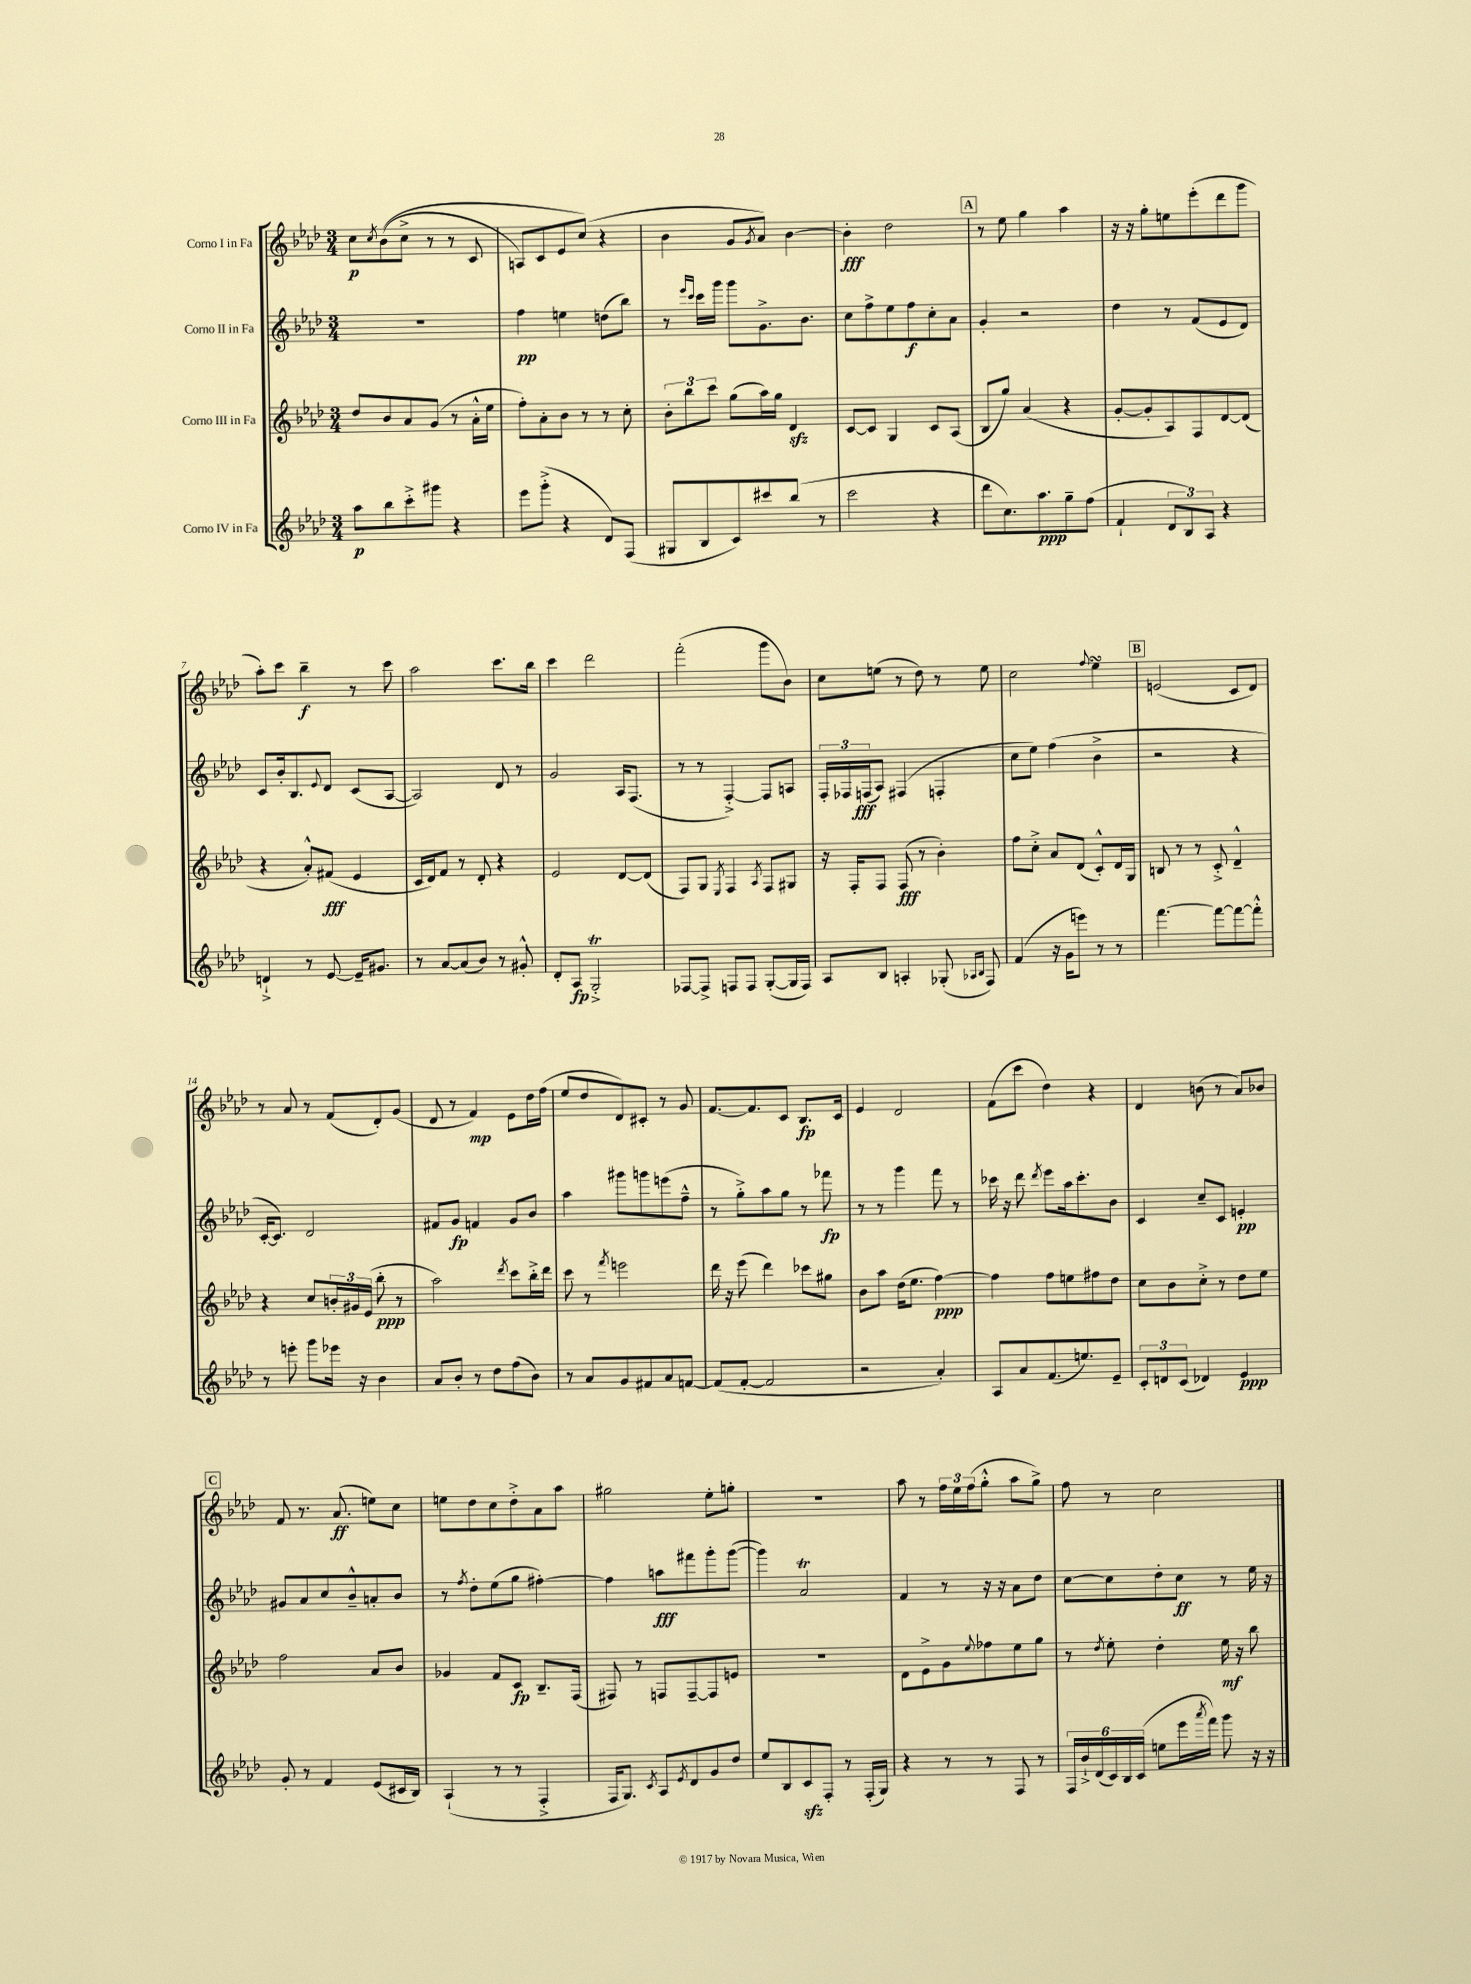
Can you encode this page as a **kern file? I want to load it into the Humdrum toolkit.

**kern	**dynam	**kern	**dynam	**kern	**dynam	**kern	**dynam
*part4	*part4	*part3	*part3	*part2	*part2	*part1	*part1
*staff4	*staff4	*staff3	*staff3	*staff2	*staff2	*staff1	*staff1
*I"Corno IV in Fa	*	*I"Corno III in Fa	*	*I"Corno II in Fa	*	*I"Corno I in Fa	*
*clefG2	*	*clefG2	*	*clefG2	*	*clefG2	*
*k[b-e-a-d-]	*	*k[b-e-a-d-]	*	*k[b-e-a-d-]	*	*k[b-e-a-d-]	*
*M3/4	*	*M3/4	*	*M3/4	*	*M3/4	*
=1	=1	=1	=1	=1	=1	=1	=1
8aa-\L	p	8dd-/L	.	2.r	.	8cc\L	p
.	.	.	.	.	.	8qcc/	.
8bb-\	.	8b-/	.	.	.	((8b-\	.
8ccc'^\	.	8a-/	.	.	.	8cc^\J	.
8ggg#X\J	.	(8g/J	.	.	.	8r	.
4r	.	8r	.	.	.	8r	.
.	.	16a-'^^\LL	.	.	.	8c/	.
.	.	16ee-\JJ	.	.	.	.	.
=2	=2	=2	=2	=2	=2	=2	=2
8eee-\L	.	8ff'\L)	.	4ff\	pp	8An/L)	.
(8ggg'^\J	.	8a-'\	.	.	.	8c/	.
4r	.	8b-\J	.	4een\	.	8e-/	.
.	.	8r	.	.	.	(8cc/J)	.
8d-/L)	.	8r	.	(8ddn\L	.	4r	.
(8F/J	.	8cc'\	.	8bb-\J)	.	.	.
=3	=3	=3	=3	=3	=3	=3	=3
8G#X/L	.	12b-'\L	.	8r	.	4b-\	.
.	.	12bb-\	.	.	.	.	.
.	.	.	.	16qqeee-/LL	.	.	.
.	.	.	.	16qqccc/JJ	.	.	.
8B-/	.	.	.	16ccc\LL	.	.	.
.	.	12ccc\J	.	.	.	.	.
.	.	.	.	16ggg\JJ	.	.	.
8c/)	.	(8gg\L	.	8ggg\L	.	8g/L	.
.	.	.	.	.	.	8qg/	.
8ccc#X/	.	16aa-\L)	.	8.g^\	.	8a-/J)	.
.	.	16gg\JJ	.	.	.	.	.
(8bb-/J	.	4d-zz/	.	.	.	[4b-\	.
.	.	.	.	8.b-\J	.	.	.
8r	.	.	.	.	.	.	.
=4	=4	=4	=4	=4	=4	=4	=4
2ccc\	.	[8c/L	.	8cc\L	.	4b-'\]	fff
.	.	8c/J]	.	8ff^\	.	.	.
.	.	4G/	.	8ee-\	.	2dd-\	.
.	.	.	.	8ff\	f	.	.
4r	.	8c/L	.	8cc'\	.	.	.
.	.	(8A-/J	.	8a-\J	.	.	.
!!LO:REH:place=s1:t=A
=5	=5	=5	=5	=5	=5	=5	=5
8ddd-\L	.	8B-/L	.	4g'/	.	8r	.
8.cc\)	.	8gg/J)	.	.	.	8ee-\	.
.	.	(4a-/	.	2r	.	4gg\	.
8.aa-\	ppp	.	.	.	.	.	.
8gg~\	.	4r	.	.	.	4aa-\	.
(8ff\J	.	.	.	.	.	.	.
=6	=6	=6	=6	=6	=6	=6	=6
4f`/	.	[8g'/L	.	4dd-\	.	16r	.
.	.	.	.	.	.	16r	.
.	.	8g'/]	.	.	.	8gg'\L	.
12d-/L	.	8A-/)	.	8r	.	8een\	.
12B-/)	.	.	.	.	.	.	.
.	.	8F/	.	(8f/L	.	(8eee-'\	.
12A-/J	.	.	.	.	.	.	.
4r	.	[8d-/	.	8e-/	.	8ddd-\	.
.	.	(8d-/J]	.	8d-/J)	.	8ggg\J	.
!!LO:LB:g=z
=7	=7	=7	=7	=7	=7	=7	=7
4dn`^/	.	4r	.	8c/L	.	8aa-'\L)	.
.	.	.	.	16b-'/k	.	8ccc\J	.
.	.	.	.	8.B-/	.	.	.
8r	.	8a-'^^/L)	.	.	.	4bb-~\	f
.	.	.	.	8qqe-/	.	.	.
[8e-/	.	(8f#X/J	fff	8d-/J	.	.	.
16e-~/KL]	.	4e-/	.	(8c/L	.	8r	.
8.g#X/J	.	.	.	.	.	.	.
.	.	.	.	[8A-/J	.	8ccc\	.
=8	=8	=8	=8	=8	=8	=8	=8
8r	.	16c/LL	.	2A-/])	.	2aa-\	.
.	.	16d-/J)	.	.	.	.	.
[8a-/L	.	8f/J	.	.	.	.	.
(8a-/]	.	8r	.	.	.	.	.
8b-/J)	.	8d-'/	.	.	.	.	.
8r	.	4r	.	8d-/	.	8.ccc\L	.
8g#X'^^/	.	.	.	8r	.	.	.
.	.	.	.	.	.	16bb-\Jk	.
=9	=9	=9	=9	=9	=9	=9	=9
8d-'/L	.	2e-/	.	2g/	.	4ccc\	.
8A-/J	fp	.	.	.	.	.	.
2Gt'^/	.	.	.	.	.	2ddd-\	.
.	.	[8d-/L	.	16A-/KL	.	.	.
.	.	.	.	(8.F/J	.	.	.
.	.	(8d-/J]	.	.	.	.	.
=10	=10	=10	=10	=10	=10	=10	=10
[8F-X/L	.	8F/L)	.	8r	.	(2fff'\	.
8F-^/J]	.	8G/J	.	8r	.	.	.
.	.	8qE-/	.	.	.	.	.
8Fn/L	.	4F/	.	[4F'^/)	.	.	.
8F/J	.	.	.	.	.	.	.
.	.	8qA-/	.	.	.	.	.
([8G'/L	.	8F/L	.	8F/L]	.	8ggg\L	.
16G/L]	.	8G#X/J	.	8An/J	.	8b-\J)	.
16F/JJ)	.	.	.	.	.	.	.
=11	=11	=11	=11	=11	=11	=11	=11
8A-/L	.	16r	.	24F'/LL	.	8cc\L	.
.	.	.	.	24F-X/	.	.	.
.	.	16F'/KL	.	.	.	.	.
.	.	.	.	(24Fn/J	fff	.	.
8B-/J	.	8F/J	.	8A-/J)	.	(8een\J	.
4An'/	.	(8F/	fff	(4F#X/	.	8r	.
.	.	8r	.	.	.	8dd-\)	.
(8G-X'/	.	4b-'\)	.	4Fn'/	.	8r	.
16qqA-X/LL	.	.	.	.	.	.	.
16qqB-/JJ	.	.	.	.	.	.	.
8F/)	.	.	.	.	.	8ee\	.
=12	=12	=12	=12	=12	=12	=12	=12
(4f/	.	8ff\L	.	8cc\L	.	2cc\	.
.	.	8cc'^\J	.	8ee-\J)	.	.	.
16r	.	8a-/L	.	(4ff\	.	.	.
16g\KL	.	.	.	.	.	.	.
8eeen\J)	.	(8d-/J	.	.	.	.	.
.	.	.	.	.	.	8qqff/	.
8r	.	8c'^^/L)	.	4b-^\	.	4ee-sSSS\	.
8r	.	16d-/L	.	.	.	.	.
.	.	16G/JJ	.	.	.	.	.
!!LO:REH:place=s1:t=B
=13	=13	=13	=13	=13	=13	=13	=13
[4.fff\	.	8Bn/	.	2r	.	(2en/	.
.	.	8r	.	.	.	.	.
.	.	8r	.	.	.	.	.
8fff\L_	.	8c'^/	.	.	.	.	.
8fff\_	.	4d-~^^/	.	4r	.	8c/L	.
8fff'^^\J]	.	.	.	.	.	8d-/J)	.
!!LO:LB:g=z
=14	=14	=14	=14	=14	=14	=14	=14
8r	.	4r	.	[16c'/KL	.	8r	.
.	.	.	.	8.c/J])	.	.	.
8eeen'\	.	.	.	.	.	8a-/	.
8ggg\L	.	8cc/L	.	2d-/	.	8r	.
16eee-X\Jk	.	24bn'/L	.	.	.	(8f/L	.
.	.	24g#X/	.	.	.	.	.
16r	.	.	.	.	.	.	.
.	.	(24e-/JJ	.	.	.	.	.
4b-\	.	8bb-'\	ppp	.	.	8d-'/)	.
.	.	8r	.	.	.	(8g/J	.
=15	=15	=15	=15	=15	=15	=15	=15
8a-/L	.	2aa-\)	.	8f#X/L	.	8d-/	.
8b-'/J	.	.	.	8g/J	fp	8r	.
8r	.	.	.	4fn/	.	4f/)	mp
8dd-\L	.	.	.	.	.	.	.
.	.	8qddd-/	.	.	.	.	.
(8ff\	.	8ccc\L	.	8g/L	.	8e-\L	.
8b-\J)	.	16bb-'^\L	.	8b-/J	.	16dd-\L	.
.	.	16ddd-\JJ	.	.	.	(16ff\JJ	.
=16	=16	=16	=16	=16	=16	=16	=16
8r	.	8ccc\	.	4aa-\	.	8ee-/L	.
8a-/L	.	8r	.	.	.	8dd-/	.
.	.	8qfff/	.	.	.	.	.
8g/	.	2eeen\	.	8ggg#X\L	.	8d-/)	.
8f#X/	.	.	.	8gggn\	.	8c#X'/J	.
8a-/	.	.	.	(8eeen\	.	8r	.
[8fn/J	.	.	.	8ff~^^\J	.	8g/	.
=17	=17	=17	=17	=17	=17	=17	=17
(8f/L]	.	16ddd-\	.	8r	.	[8.f/L	.
.	.	16r	.	.	.	.	.
[8f'/J	.	(8eee-\	.	8gg'^\L)	.	.	.
.	.	.	.	.	.	8.f/]	.
2f/]	.	4ddd-\)	.	8aa-\	.	.	.
.	.	.	.	8gg\J	.	8c/J	.
.	.	8ccc-X\L	.	8r	.	8.B-/L	fp
.	.	8gg#X\J	.	8fff-X\	fp	.	.
.	.	.	.	.	.	16c/Jk	.
=18	=18	=18	=18	=18	=18	=18	=18
2r	.	8b-\L	.	8r	.	4e-/	.
.	.	8aa-\J	.	8r	.	.	.
.	.	(16dd-\KL	.	4ggg\	.	2d-/	.
.	.	8.ee-\J	.	.	.	.	.
4a-'/)	.	[4ff\)	ppp	8fff\	.	.	.
.	.	.	.	8r	.	.	.
=19	=19	=19	=19	=19	=19	=19	=19
8A-/L	.	4ff\]	.	16ccc-X\	.	(8f\L	.
.	.	.	.	16r	.	.	.
8a-/	.	.	.	8ddd-\	.	8ccc\J	.
.	.	.	.	8qddd-/	.	.	.
(8.f/	.	8ff\L	.	8eee-\L	.	4dd-\)	.
.	.	8een\	.	16aa-\k	.	.	.
8.een/)	.	.	.	8.ccc-'\	.	.	.
.	.	8ff#X\	.	.	.	4r	.
8e-~/J	.	8dd-\J	.	8b-\J	.	.	.
=20	=20	=20	=20	=20	=20	=20	=20
12c'/L	.	8cc\L	.	4c/	.	4d-/	.
12dn/	.	.	.	.	.	.	.
.	.	8b-\	.	.	.	.	.
(12c/J	.	.	.	.	.	.	.
4d-X/)	.	8cc'^\J	.	8cc~/L	.	(8bn\	.
.	.	8r	.	8c/J	.	8r	.
4e-/	ppp	8dd-\L	.	4en'/	pp	8a-/L)	.
.	.	8ee-\J	.	.	.	8b-X/J	.
!!LO:LB:g=z
!!LO:REH:place=s1:t=C
=21	=21	=21	=21	=21	=21	=21	=21
8g'/	.	2ff\	.	8g#X/L	.	8f/	.
8r	.	.	.	8a-/	.	8.r	.
4f/	.	.	.	8cc/	.	.	.
.	.	.	.	.	.	(8.a-/	ff
.	.	.	.	8b-~^^/	.	.	.
(8e-/L	.	8a-/L	.	8an'/	.	8een\L)	.
16c#X/L	.	8b-/J	.	8b-/J	.	8cc\J	.
16B-/JJ)	.	.	.	.	.	.	.
=22	=22	=22	=22	=22	=22	=22	=22
(4A-`/	.	4g-X/	.	8r	.	8een\L	.
.	.	.	.	8qff/	.	.	.
.	.	.	.	8dd-'\L	.	8dd-\	.
8r	.	8f/L	.	(8ee-\	.	8cc\	.
8r	.	8c/J	fp	8gg\J	.	8dd-'^\	.
4F'^/	.	8.B-~/L	.	[4ff#X'\)	.	8a-\	.
.	.	.	.	.	.	8aa-\J	.
.	.	(16F/Jk	.	.	.	.	.
=23	=23	=23	=23	=23	=23	=23	=23
16F/KL	.	8F#X/)	.	4ff#\]	.	2gg#X\	.
8.G/J)	.	.	.	.	.	.	.
.	.	8r	.	.	.	.	.
8qc/	.	.	.	.	.	.	.
8A-/L	.	8Fn/L	.	8aan\L	fff	.	.
8qe-/	.	.	.	.	.	.	.
8d-/	.	[8F~/	.	8fff#X\	.	.	.
8g/	.	8F/]	.	8ggg'\	.	8ee-'\L	.
8dd-/J	.	8en/J	.	([8ggg\J	.	8ggn'\J	.
=24	=24	=24	=24	=24	=24	=24	=24
8ee-/L	.	2.r	.	4ggg\])	.	2.r	.
8B-/	.	.	.	.	.	.	.
8czz/	.	.	.	2a-T/	.	.	.
8F'/J	.	.	.	.	.	.	.
8r	.	.	.	.	.	.	.
(16F'/LL	.	.	.	.	.	.	.
16G/JJ)	.	.	.	.	.	.	.
=25	=25	=25	=25	=25	=25	=25	=25
4r	.	8d-\L	.	4f/	.	8aa-\	.
.	.	8e-^\	.	.	.	8r	.
8r	.	8g\	.	8r	.	24ff\LL	.
.	.	.	.	.	.	24ee-\	.
.	.	.	.	.	.	(24ff\J	.
.	.	8qqee-/	.	.	.	.	.
8r	.	8ff-X\	.	16r	.	8gg'^^\J	.
.	.	.	.	16r	.	.	.
8F/	.	8ee-\	.	8a-\L	.	8aa-\L	.
8r	.	8gg\J	.	8dd-\J	.	8gg^\J)	.
=26	=26	=26	=26	=26	=26	=26	=26
24F/LL	.	8r	.	[8cc\L	.	8ff\	.
24b-`^/	.	.	.	.	.	.	.
(24d-/	.	.	.	.	.	.	.
.	.	8qdd-/	.	.	.	.	.
24c/)	.	8ee-'\	.	8cc\]	.	8r	.
24B-/	.	.	.	.	.	.	.
(24c/JJ	.	.	.	.	.	.	.
8een\L	.	4dd-'\	.	8dd-'\	.	2cc\	.
16eee-\L	.	.	.	8cc\J	ff	.	.
8qaaa-/	.	.	.	.	.	.	.
16fff\JJ)	.	.	.	.	.	.	.
8ggg\	.	16ee-\	mf	8r	.	.	.
.	.	16r	.	.	.	.	.
16r	.	8bb-\	.	16ee-\	.	.	.
16r	.	.	.	16r	.	.	.
==	==	==	==	==	==	==	==
*-	*-	*-	*-	*-	*-	*-	*-
